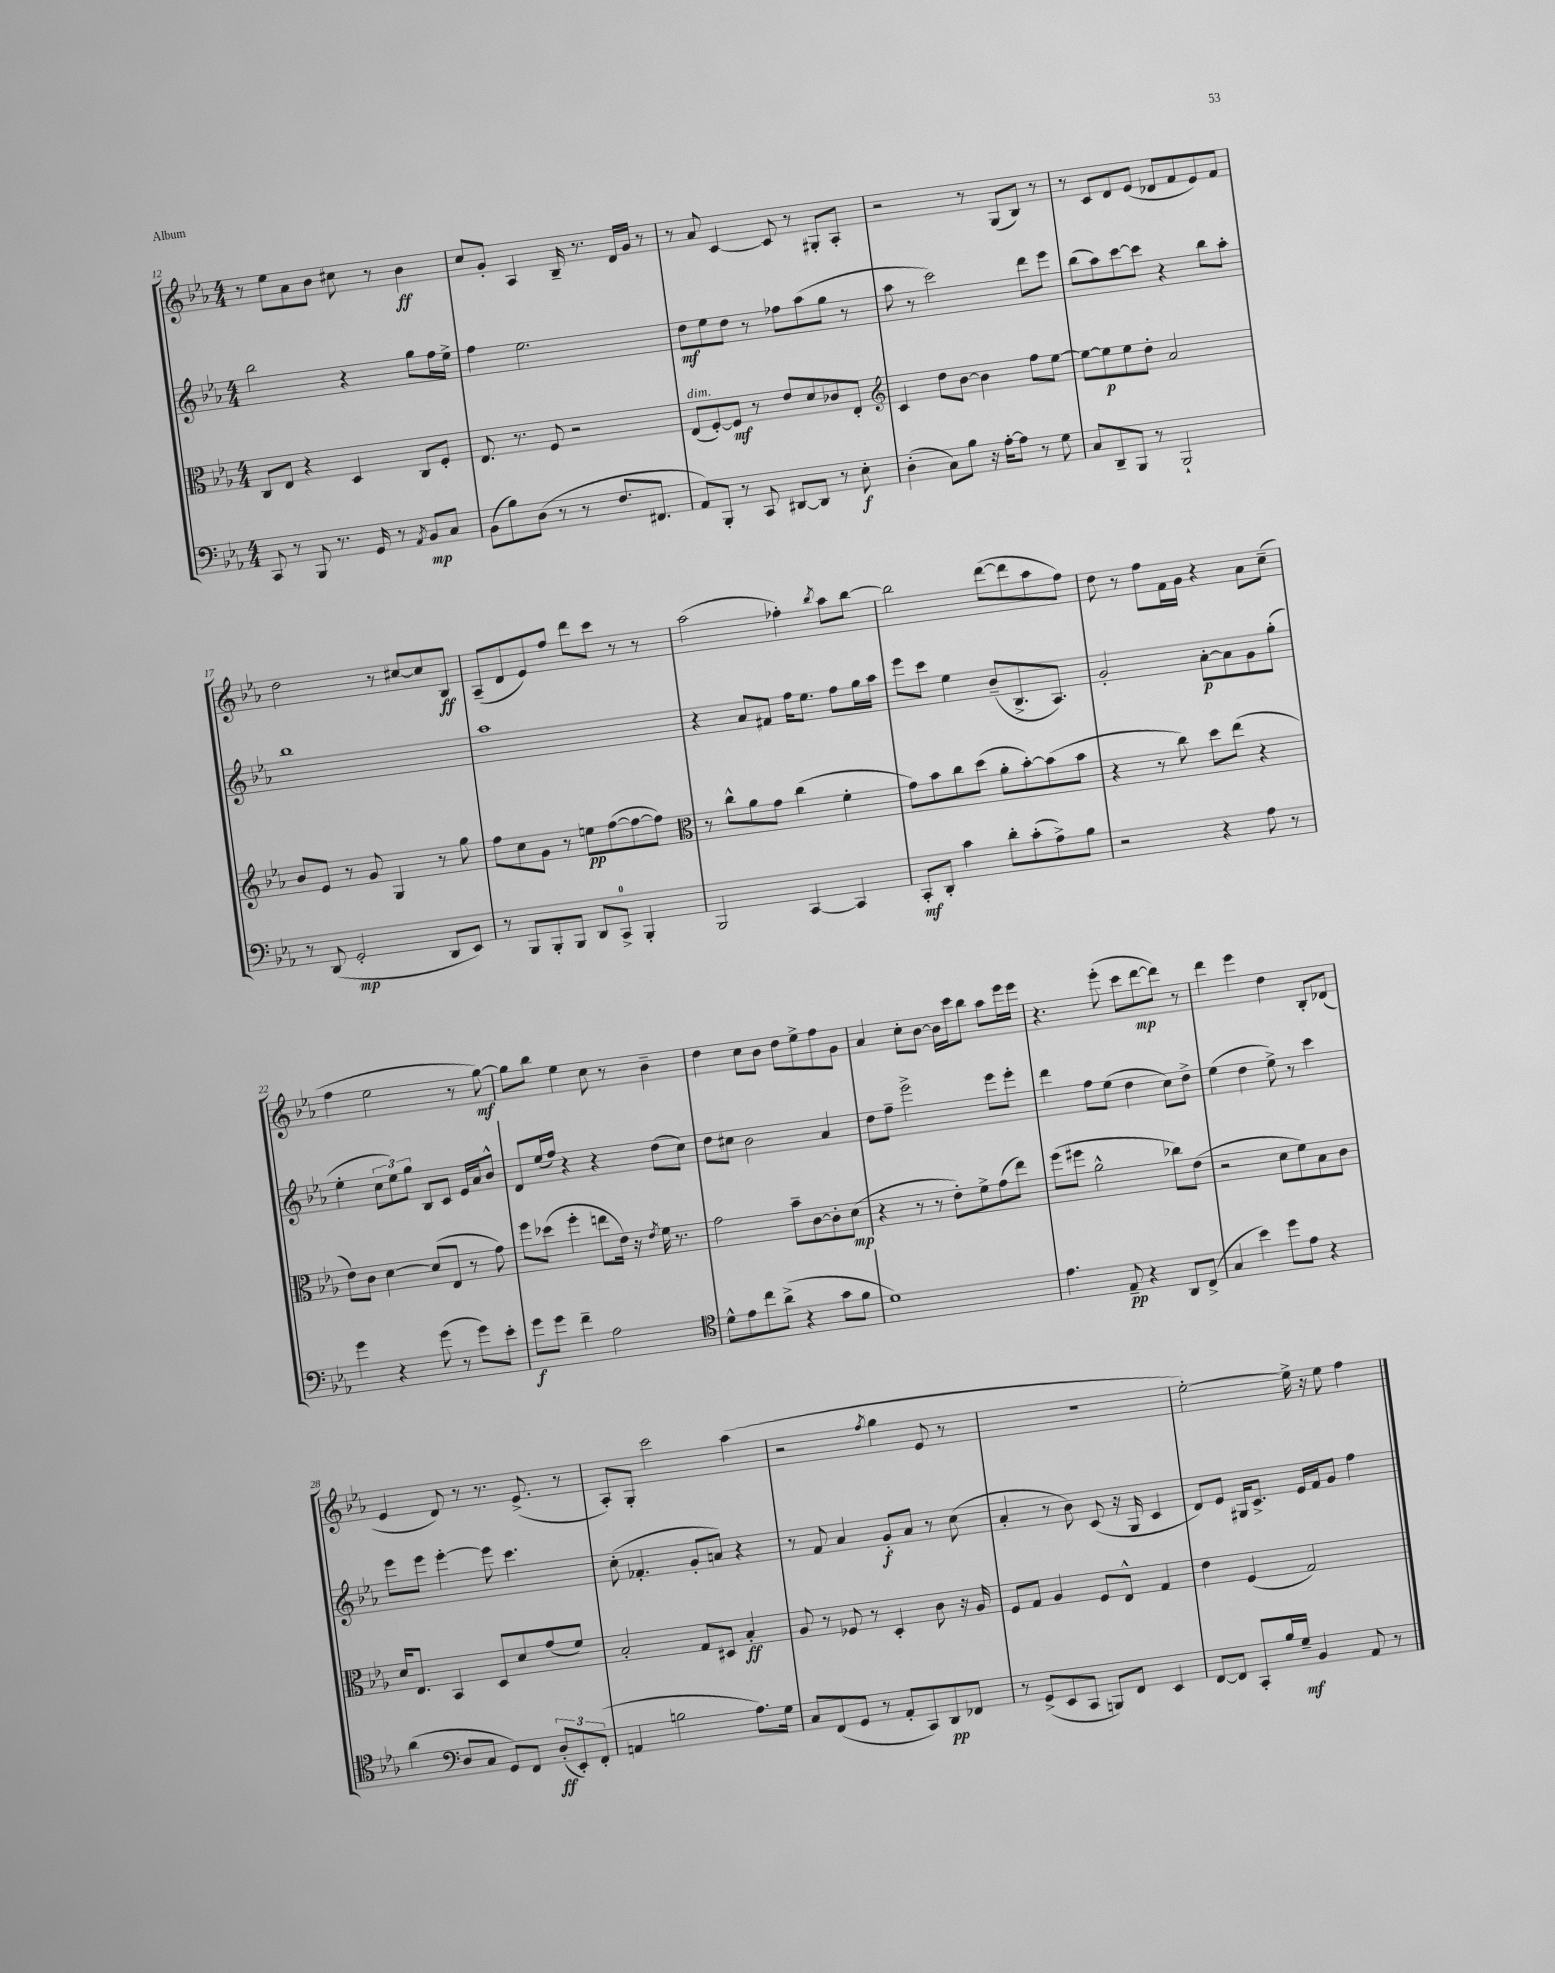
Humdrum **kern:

**kern	**dynam	**kern	**dynam	**kern	**dynam	**kern	**dynam
*part4	*part4	*part3	*part3	*part2	*part2	*part1	*part1
*staff4	*staff4	*staff3	*staff3	*staff2	*staff2	*staff1	*staff1
*clefF4	*	*clefC3	*	*clefG2	*	*clefG2	*
*k[b-e-a-]	*	*k[b-e-a-]	*	*k[b-e-a-]	*	*k[b-e-a-]	*
*M4/4	*	*M4/4	*	*M4/4	*	*M4/4	*
=12	=12	=12	=12	=12	=12	=12	=12
8CC/	.	8C/L	.	2bb-\	.	8r	.
8r	.	8E-/J	.	.	.	8ee-\L	.
8BBB-/	.	4r	.	.	.	8a-\	.
8.r	.	.	.	.	.	8b-\J	.
.	.	4D/	.	4r	.	8cc#X\	.
16GG/	.	.	.	.	.	.	.
8r	.	.	.	.	.	8r	.
8qAA-/	.	.	.	.	.	.	.
8BB-/L	mp	8C/L	.	8gg\L	.	4b-\	ff
8C/J	.	8F'/J	.	16ff\L	.	.	.
.	.	.	.	16ee-^\JJ	.	.	.
=13	=13	=13	=13	=13	=13	=13	=13
(8BB-\L	.	8.E-/	.	4ff\	.	8cc/L	.
8B-\)	.	.	.	.	.	8g'/J	.
.	.	8.r	.	.	.	.	.
(8D\J	.	.	.	2.ee-\	.	4A-/	.
8r	.	8F/	.	.	.	.	.
8r	.	2r	.	.	.	16B-~/	.
.	.	.	.	.	.	8.r	.
8.F/L	.	.	.	.	.	.	.
.	.	.	.	.	.	16d/LL	.
8.FF#X/J	.	.	.	.	.	16g/JJ	.
.	.	.	.	.	.	8r	.
=14	=14	=14	=14	=14	=14	=14	=14
!	!	!LO:TX:a:i:t=dim.	!	!	!	!	!
8AA-/L)	.	(8E-/L	.	8dd\L	mf	8r	.
8BBB-'/J	.	[8F'/)	.	8ee-\	.	8a-/	.
8r	.	8F/J]	mf	8dd\J	.	[4c/	.
8CC/	.	8r	.	8r	.	.	.
[8DD#X/L	.	8e-/L	.	8ff-X\L	.	8c/]	.
8DD#/J]	.	8d/	.	(8aa-\	.	8r	.
8r	.	8c-X/	.	8gg\J	.	8G#X'/L	.
8E-'\	f	8E-'/J	.	8r	.	8A-'/J	.
=15	=15	=15	=15	=15	=15	=15	=15
*	*	*clefG2	*	*	*	*	*
(4D'\	.	4c/	.	8aa-\	.	2r	.
.	.	.	.	8r	.	.	.
8C\L)	.	8dd\L	.	2ccc\)	.	.	.
8B-\J	.	[8b-\J	.	.	.	.	.
16r	.	4b-\]	.	.	.	8r	.
[16A-'\KL	.	.	.	.	.	.	.
8A-\J]	.	.	.	.	.	(8G/L	.
8r	.	8ff\L	.	8ddd\L	.	8B-/J)	.
8G\	.	[8ee-\J	.	8eee-\J	.	8r	.
=16	=16	=16	=16	=16	=16	=16	=16
8C/L	.	8ee-\L_	.	(8bb-\L	.	8r	.
8DD~/	.	8ee-\]	p	8aa-\)	.	8c/L	.
8BBB-/J	.	8ee-\	.	[8ccc\	.	8d/	.
8r	.	8dd'\J	.	8ccc\J]	.	(8e-/J	.
2BBB-`/	.	2a-/	.	4r	.	8d-X/L	.
.	.	.	.	.	.	8f/	.
.	.	.	.	8bb-\L	.	8e-/)	.
.	.	.	.	8aa-'\J	.	8f/J	.
!!LO:LB:g=z
=17	=17	=17	=17	=17	=17	=17	=17
8r	.	8b-/L	.	1bb-	.	2dd\	.
(8DD/	.	8e-/J	.	.	.	.	.
2GG'/	mp	8r	.	.	.	.	.
.	.	8g/	.	.	.	.	.
.	.	4G/	.	.	.	8r	.
.	.	.	.	.	.	[8cc#X/L	.
8DD/L	.	8r	.	.	.	8cc#/]	.
8EE-/J)	.	8gg\	.	.	.	8B-/J	ff
=18	=18	=18	=18	=18	=18	=18	=18
8r	.	8ff\L	.	1aa-	.	(8A-~/L	.
8BBB-/L	.	8cc\	.	.	.	8d/	.
8BBB-'/	.	8g\J	.	.	.	8e-/)	.
8BBB-/J	.	8r	.	.	.	8ff/J	.
8DD/L	.	8een\L	pp	.	.	8ddd\L	.
8CC^/J	.	([8ff\	.	.	.	8ccc\J	.
4BBB-'/	.	8ff\_	.	.	.	8r	.
.	.	8ff\J])	.	.	.	8r	.
=19	=19	=19	=19	=19	=19	=19	=19
*	*	*clefC3	*	*	*	*	*
2BBB-/	.	8r	.	4r	.	(2aa-\	.
.	.	8cc^^\L	.	.	.	.	.
.	.	8a-\	.	8a-/L	.	.	.
.	.	8g\J	.	8f#X/J	.	.	.
[4CC/	.	(4cc\	.	16ff\KL	.	4ff-X'\)	.
.	.	.	.	8.ee-\J	.	.	.
.	.	.	.	.	.	8qbb-/	.
4CC/]	.	4f'\	.	8ff\L	.	8aa-\L	.
.	.	.	.	16gg\L	.	[8bb-\J	.
.	.	.	.	16aa-\JJ	.	.	.
=20	=20	=20	=20	=20	=20	=20	=20
8CC'/L	mf	8g\L)	.	8eee-\L	.	2bb-\]	.
8DD'/J	.	8b-\	.	8ccc\J	.	.	.
4c\	.	8cc\	.	4ee-\	.	.	.
.	.	(8dd\J	.	.	.	.	.
8d'\L	.	8a-'\L	.	(8b-~/L	.	([8ddd\L	.
(8c'\	.	[8b-'\)	.	8.B-^/	.	8ddd\]	.
8A-^\)	.	(8b-\]	.	.	.	8aa-\	.
.	.	.	.	8.A-/J)	.	.	.
8B-\J	.	8b-\J	.	.	.	8ff\J)	.
=21	=21	=21	=21	=21	=21	=21	=21
2r	.	4r	.	2g'/	.	8dd\	.
.	.	.	.	.	.	8r	.
.	.	8r	.	.	.	8ff\L	.
.	.	8cc\)	.	.	.	16f\L	.
.	.	.	.	.	.	16g\JJ	.
4r	.	8dd\L	.	[8a-'\L	p	4r	.
.	.	(8ee-\J	.	8a-\]	.	.	.
8A-\	.	4r	.	8g\	.	8a-\L	.
8r	.	.	.	(8gg'\J	.	(8cc~\J	.
!!LO:LB:g=z
=22	=22	=22	=22	=22	=22	=22	=22
4g\	.	8e-\L)	.	4ee-'\	.	4ff\	.
.	.	8c\J	.	.	.	.	.
4r	.	[4d\	.	12cc\L	.	2ee-\	.
.	.	.	.	12ee-\)	.	.	.
.	.	.	.	12gg\J	.	.	.
(8g\	.	(8d/L]	.	8B-/L	.	.	.
8r	.	8E-/J	.	8c/J	.	.	.
8g\L)	.	8r	.	16e-/LL	.	8r	.
.	.	.	.	16a-/J	.	.	.
8e-'\J	.	8g\)	.	8b-^^/J	.	[8gg\)	mf
=23	=23	=23	=23	=23	=23	=23	=23
8g\L	f	8ff\L	.	8d/L	.	8gg\L]	.
8g\J	.	(8dd-X\J	.	(16ee-/L	.	8bb-\J	.
.	.	.	.	16ff/JJ)	.	.	.
4f~\	.	4ff'\	.	4r	.	4ee-\	.
2A-\	.	8een\L	.	4r	.	8cc\	.
.	.	16e-\Jk)	.	.	.	8r	.
.	.	16r	.	.	.	.	.
.	.	8qe-/	.	.	.	.	.
.	.	16f\	.	(8dd\L	.	4b-~\	.
.	.	8.r	.	.	.	.	.
.	.	.	.	8cc\J)	.	.	.
=24	=24	=24	=24	=24	=24	=24	=24
*clefC4	*	*	*	*	*	*	*
8d^^\L	.	2g\	.	8dd\L	.	4dd\	.
8e-\	.	.	.	8cc#X\J	.	.	.
8cc\	.	.	.	2b-\	.	8cc\L	.
(8a-^\J	.	.	.	.	.	8b-\J	.
4r	.	8b-~\L	.	.	.	8dd\L	.
.	.	[8c\	.	.	.	8ee-^\	.
8g\L	.	8c'\]	.	4a-/	.	8ff\	.
8f\J	.	(8d\J	mp	.	.	8g\J	.
=25	=25	=25	=25	=25	=25	=25	=25
1d)	.	4r	.	8dd\L	.	4a-/	.
.	.	.	.	8ff~\J	.	.	.
.	.	8r	.	2eee-^\	.	8cc'\L	.
.	.	8r	.	.	.	[8b-\J	.
.	.	8e-'\L)	.	.	.	16b-\LL]	.
.	.	.	.	.	.	16ccc\J	.
.	.	8f^\	.	.	.	8bb-\J	.
.	.	(8g\	.	8eee-\L	.	8aa-\L	.
.	.	8ee-\J)	.	8eee-'\J	.	16eee-\L	.
.	.	.	.	.	.	16eee-\JJ	.
=26	=26	=26	=26	=26	=26	=26	=26
4.e-\	.	(8ff\L	.	4ddd\	.	4.r	.
.	.	8ff#X\J	.	.	.	.	.
.	.	2a-^^\	.	8ff\L	.	.	.
8E-~/	pp	.	.	(8ee-\J	.	(8eee-'\	.
4r	.	.	.	4dd\	.	8ccc\L	.
.	.	.	.	.	.	[8ddd\	mp
8AA-/L	.	8cc-X\L)	.	8cc\L)	.	8ddd\J])	.
(8C^/J	.	(8e-\J	.	8dd^\J	.	8r	.
=27	=27	=27	=27	=27	=27	=27	=27
4G/	.	2r	.	(4ee-\	.	4ddd\	.
4b-\)	.	.	.	4dd\	.	4eee-\	.
8dd\L	.	8d\L	.	8ee-^\)	.	4dd\	.
8e-\J	.	8f\)	.	8r	.	.	.
4r	.	8B-\	.	4ccc\	.	8B-'/L	.
.	.	8c\J	.	.	.	(8d-X/J	.
!!LO:LB:g=z
=28	=28	=28	=28	=28	=28	=28	=28
(4a-\	.	16d/KL	.	8eee-\L	.	4e-/	.
.	.	8.E-/J	.	.	.	.	.
.	.	.	.	8eee-\J	.	.	.
*clefF4	*	*	*	*	*	*	*
8D/L	.	4BB-/	.	[4eee-'\	.	8d/)	.
8C/J	.	.	.	.	.	8r	.
8GG/L)	.	8D/L	.	8eee-\]	.	8.r	.
8FF/J	.	8d/	.	4.ccc\	.	.	.
.	.	.	.	.	.	(8.e-^/	.
(12D'/L	ff	(8g/	.	.	.	.	.
12EE-'/)	.	.	.	.	.	.	.
.	.	8f/J)	.	.	.	8r	.
(12FF'/J	.	.	.	.	.	.	.
=29	=29	=29	=29	=29	=29	=29	=29
4AAn/	.	2B-'/	.	(8cc'\	.	8A-'/L)	.
.	.	.	.	4.f-X'/	.	8G'/J	.
2Bn\	.	.	.	.	.	2ccc\	.
.	.	8G/L	.	8g'/L	.	.	.
.	.	8D#X/J	.	8an/J)	.	.	.
8.A-\L)	.	4B-'/	ff	4r	.	(4aa-\	.
16G\Jk	.	.	.	.	.	.	.
=30	=30	=30	=30	=30	=30	=30	=30
8C/L	.	8A-/	.	8r	.	2r	.
(8FF/	.	8r	.	8f/	.	.	.
8GG/J	.	8F-X/	.	4a-/	.	.	.
8r	.	8r	.	.	.	.	.
.	.	.	.	.	.	8qff/	.
8AA-'/L	.	4D'/	.	8g'/L	f	4gg\	.
8CC/)	.	.	.	8a-/J	.	.	.
8DD/	pp	8c\	.	8r	.	8e-/	.
8FF-X/J	.	16r	.	(8cc\	.	8r	.
.	.	16A-/	.	.	.	.	.
=31	=31	=31	=31	=31	=31	=31	=31
8r	.	8F/L	.	4a-'/	.	1r	.
(8GG^/L	.	8G/J	.	.	.	.	.
8EE-/	.	4A-/	.	8r	.	.	.
8CC/J	.	.	.	8b-\)	.	.	.
8BBBn/L)	.	8F/L	.	(8c/	.	.	.
8FF/J	.	8E-^^/J	.	16r	.	.	.
.	.	.	.	16G/	.	.	.
4EE-/	.	4G/	.	4c/	.	.	.
=32	=32	=32	=32	=32	=32	=32	=32
[8FF/L	.	4e-\	.	8d/L)	.	[2ee-'\)	.
8FF/J]	.	.	.	8e-/J	.	.	.
8CC'/L	.	(4F/	.	16G#X/KL	.	.	.
.	.	.	.	8.c^/J	.	.	.
16B-/L	.	.	.	.	.	.	.
16G~/JJ	mf	.	.	.	.	.	.
4BB-/	.	2G/)	.	16e-/LL	.	16ee-^\]	.
.	.	.	.	16f/J	.	16r	.
.	.	.	.	8g/J	.	8ee-\	.
8AA-/	.	.	.	4ff\	.	4ff\	.
8r	.	.	.	.	.	.	.
==	==	==	==	==	==	==	==
*-	*-	*-	*-	*-	*-	*-	*-
